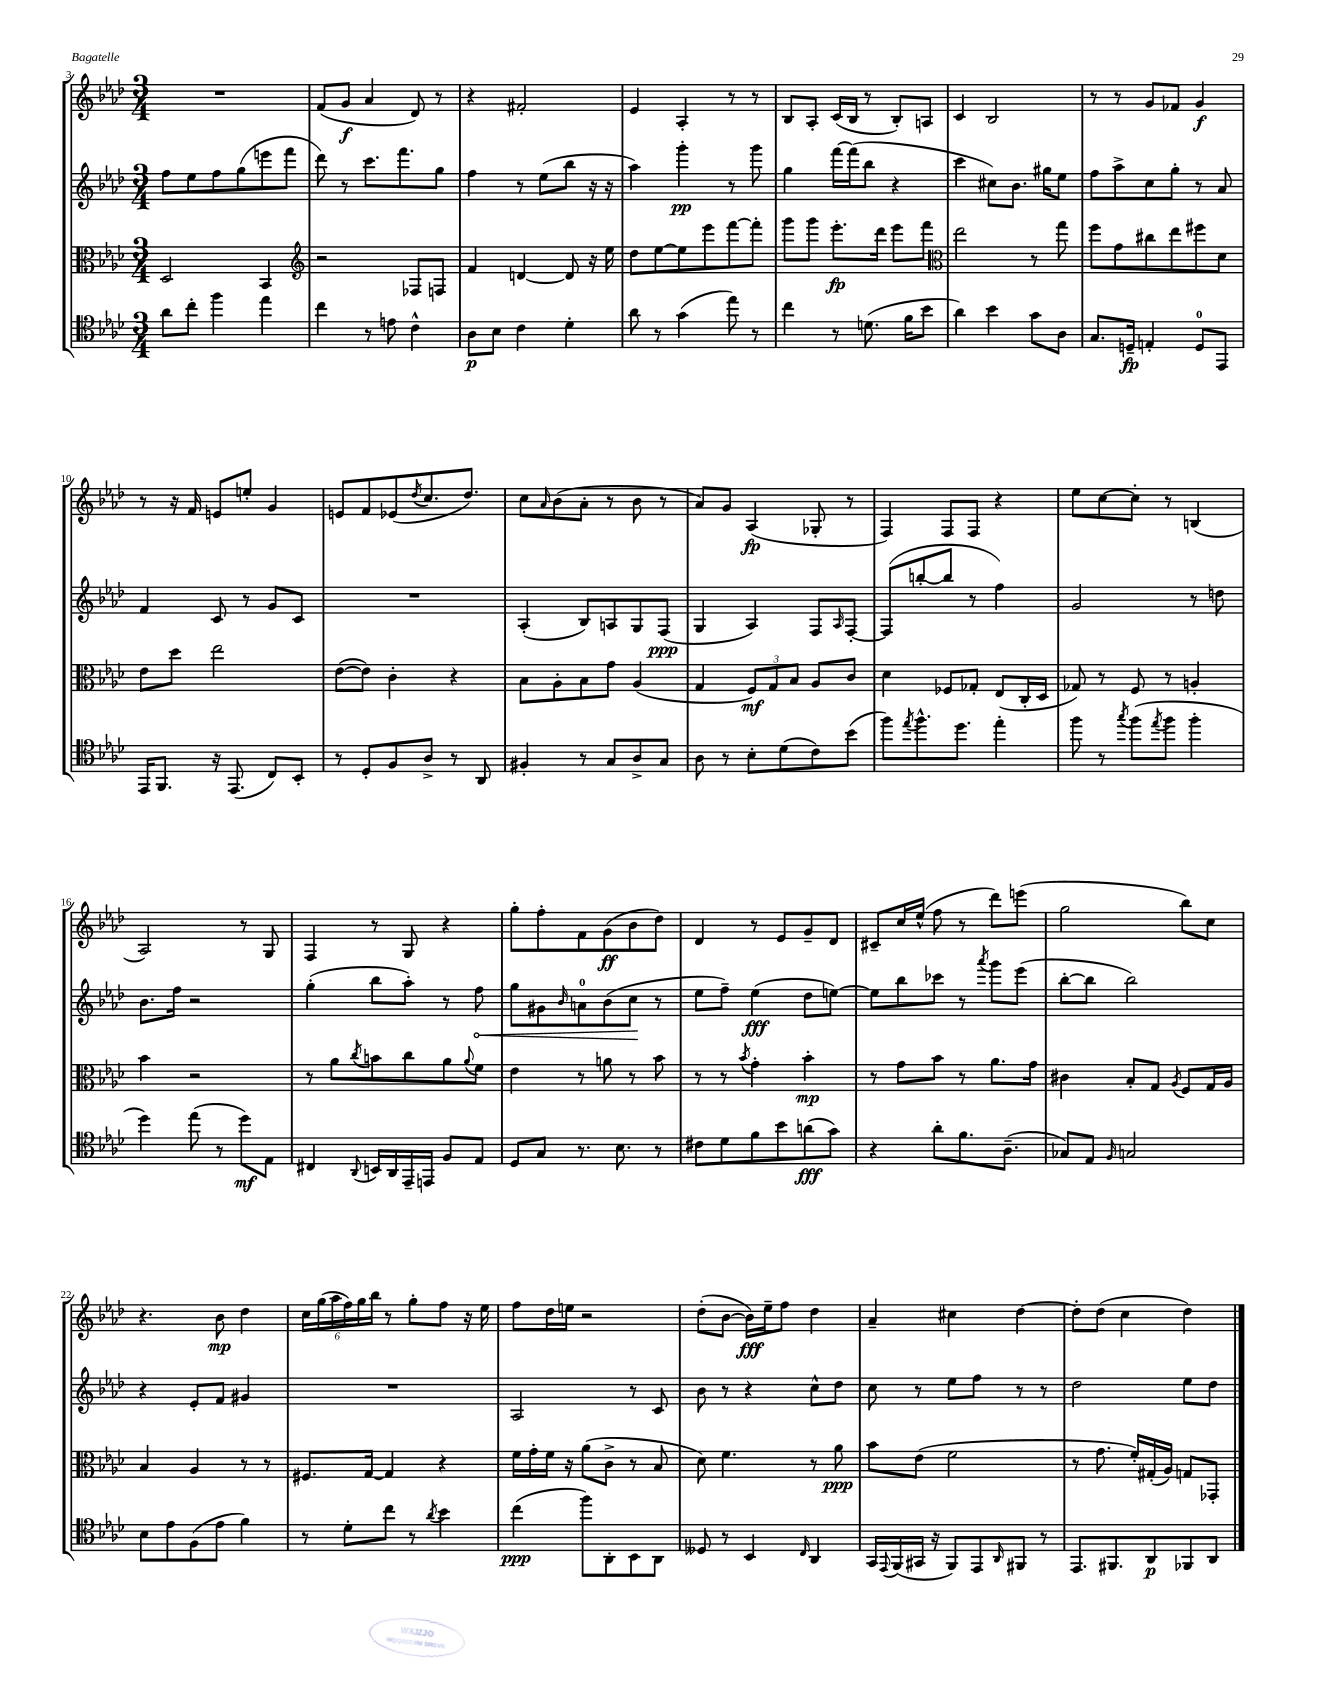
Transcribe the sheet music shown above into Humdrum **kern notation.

**kern	**dynam	**kern	**dynam	**kern	**dynam	**kern	**dynam
*part4	*part4	*part3	*part3	*part2	*part2	*part1	*part1
*staff4	*staff4	*staff3	*staff3	*staff2	*staff2	*staff1	*staff1
*clefC4	*	*clefC3	*	*clefG2	*	*clefG2	*
*k[b-e-a-d-]	*	*k[b-e-a-d-]	*	*k[b-e-a-d-]	*	*k[b-e-a-d-]	*
*M3/4	*	*M3/4	*	*M3/4	*	*M3/4	*
=3	=3	=3	=3	=3	=3	=3	=3
8a-\L	.	2D-/	.	8ff\L	.	2.r	.
8cc'\J	.	.	.	8ee-\	.	.	.
4ff\	.	.	.	8ff\	.	.	.
.	.	.	.	(8gg\	.	.	.
4ee-\	.	4BB-/	.	8eeen\	.	.	.
.	.	.	.	8fff\J	.	.	.
=4	=4	=4	=4	=4	=4	=4	=4
*	*	*clefG2	*	*	*	*	*
4cc\	.	2r	.	8ddd-\)	.	(8f/L	.
.	.	.	.	8r	.	8g/J	f
8r	.	.	.	8.ccc\L	.	4a-/	.
8en\	.	.	.	.	.	.	.
.	.	.	.	8.fff\	.	.	.
4c^^\	.	8F-X/L	.	.	.	8d-/)	.
.	.	8Fn/J	.	8gg\J	.	8r	.
=5	=5	=5	=5	=5	=5	=5	=5
8A-\L	p	4f/	.	4ff\	.	4r	.
8B-\J	.	.	.	.	.	.	.
4c\	.	[4dn/	.	8r	.	2f#X'/	.
.	.	.	.	(8ee-\L	.	.	.
4d-'\	.	8d/]	.	8bb-\J	.	.	.
.	.	16r	.	16r	.	.	.
.	.	16ee-\	.	16r	.	.	.
=6	=6	=6	=6	=6	=6	=6	=6
8a-\	.	8dd-\L	.	4aa-\)	.	4e-/	.
8r	.	[8ee-\	.	.	.	.	.
(4g\	.	8ee-\]	.	4ggg'\	pp	4A-'/	.
.	.	8eee-\	.	.	.	.	.
8ee-\)	.	[8fff\	.	8r	.	8r	.
8r	.	8fff'\J]	.	8ggg\	.	8r	.
=7	=7	=7	=7	=7	=7	=7	=7
4cc\	.	8ggg\L	.	4gg\	.	8B-/L	.
.	.	8ggg\J	.	.	.	8A-'/J	.
8r	.	8.eee-'\L	fp	[16fff\LL	.	(16c/LL	.
.	.	.	.	(16fff\J]	.	16B-/JJ	.
(8.dn\	.	.	.	8bb-\J	.	8r	.
.	.	16ddd-\Jk	.	.	.	.	.
.	.	8eee-\L	.	4r	.	8B-'/L)	.
16f\KL	.	.	.	.	.	.	.
8b-\J	.	8fff\J	.	.	.	8An/J	.
=8	=8	=8	=8	=8	=8	=8	=8
*	*	*clefC3	*	*	*	*	*
4a-\)	.	2ee-\	.	4ccc\	.	4c/	.
4b-\	.	.	.	8cc#X\L)	.	2B-/	.
.	.	.	.	8.b-\J	.	.	.
8g\L	.	8r	.	.	.	.	.
.	.	.	.	16gg#X\KL	.	.	.
8A-\J	.	8gg\	.	8ee-\J	.	.	.
=9	=9	=9	=9	=9	=9	=9	=9
8.G/L	.	8ff\L	.	8ff\L	.	8r	.
.	.	8g\	.	8aa-^\	.	8r	.
16Dn~/Jk	fp	.	.	.	.	.	.
4En'/	.	8cc#X\	.	8cc\	.	8g/L	.
.	.	8ee-\	.	8gg'\J	.	8f-X/J	.
8D/L	.	8ff#X\	.	8r	.	4g/	f
8EE-/J	.	8d-\J	.	8a-/	.	.	.
!!LO:LB:g=z
=10	=10	=10	=10	=10	=10	=10	=10
16EE-/KL	.	8e-\L	.	4f/	.	8r	.
8.FF/J	.	.	.	.	.	.	.
.	.	8dd-\J	.	.	.	16r	.
.	.	.	.	.	.	16f/	.
16r	.	2ee-\	.	8c/	.	8en/L	.
(8.EE-/	.	.	.	.	.	.	.
.	.	.	.	8r	.	8een'/J	.
8C/L)	.	.	.	8g/L	.	4g/	.
8BB-'/J	.	.	.	8c/J	.	.	.
=11	=11	=11	=11	=11	=11	=11	=11
8r	.	([8e-\L	.	2.r	.	8en/L	.
8D-'/L	.	8e-\J])	.	.	.	8f/	.
8F/	.	4c'\	.	.	.	(8e-X/	.
.	.	.	.	.	.	8qdd-/	.
8A-^/J	.	.	.	.	.	8.cc/	.
8r	.	4r	.	.	.	.	.
.	.	.	.	.	.	8.dd-/J)	.
8AA-/	.	.	.	.	.	.	.
=12	=12	=12	=12	=12	=12	=12	=12
4F#X'/	.	8B-\L	.	(4A-'/	.	8cc\L	.
.	.	.	.	.	.	16qqa-/	.
.	.	8A-'\	.	.	.	(8b-\	.
8r	.	8B-\	.	8B-/L)	.	8a-'\J	.
8G/L	.	8g\J	.	8An/	.	8r	.
8A-^/	.	(4A-/	.	8G/	.	8b-\	.
8G/J	.	.	.	(8F/J	ppp	8r	.
=13	=13	=13	=13	=13	=13	=13	=13
8A-\	.	4G/	.	4G/	.	8a-/L)	.
8r	.	.	.	.	.	8g/J	.
8B-'\L	.	12F/L)	mf	4A-/)	.	(4A-/	fp
.	.	12G/	.	.	.	.	.
(8d-\	.	.	.	.	.	.	.
.	.	12B-/J	.	.	.	.	.
8c\)	.	8A-/L	.	8F/L	.	8G-X'/	.
.	.	.	.	16qqA-/	.	.	.
(8b-\J	.	8c/J	.	[8F'/J	.	8r	.
=14	=14	=14	=14	=14	=14	=14	=14
8ff\L)	.	4d-\	.	(8F/L]	.	4F/)	.
8qee-/	.	.	.	.	.	.	.
8.ff^^\	.	.	.	[8bbn'/	.	.	.
.	.	8F-X/L	.	8bb/J]	.	8F/L	.
8.dd-\J	.	.	.	.	.	.	.
.	.	8G-X'/J	.	8r	.	8F/J	.
4ee-'\	.	(8E-/L	.	4ff\)	.	4r	.
.	.	16C'/L	.	.	.	.	.
.	.	16D-/JJ	.	.	.	.	.
=15	=15	=15	=15	=15	=15	=15	=15
8ff\	.	8G-X/)	.	2g/	.	8ee-\L	.
8r	.	8r	.	.	.	[8cc\	.
8qgg/	.	.	.	.	.	.	.
(8ff\L	.	8F/	.	.	.	8cc'\J]	.
8qee-/	.	.	.	.	.	.	.
8ff\J	.	8r	.	.	.	8r	.
4ff'\	.	4An'/	.	8r	.	(4Bn/	.
.	.	.	.	8ddn\	.	.	.
!!LO:LB:g=z
=16	=16	=16	=16	=16	=16	=16	=16
4dd-\)	.	4b-\	.	8.b-\L	.	2A-/)	.
.	.	.	.	16ff\Jk	.	.	.
(8ee-\	.	2r	.	2r	.	.	.
8r	.	.	.	.	.	.	.
8dd-\L)	mf	.	.	.	.	8r	.
8E-\J	.	.	.	.	.	8G/	.
=17	=17	=17	=17	=17	=17	=17	=17
4C#X/	.	8r	.	(4gg'\	.	4F/	.
.	.	8a-\L	.	.	.	.	.
8qqAA-/	.	8qcc/	.	.	.	.	.
16BBn/LL	.	8bn\	.	8bb-\L	.	8r	.
16AA-/	.	.	.	.	.	.	.
16EE-~/	.	8cc\	.	8aa-'\J)	.	8G/	.
16EEn/JJ	.	.	.	.	.	.	.
8F/L	.	8a-\	.	8r	.	4r	.
.	.	8qqa-/	.	.	.	.	.
!	!	!	!	!	!LO:HP:b	!	!
8E-/J	.	8f\J	.	8ff\	<	.	.
=18	=18	=18	=18	=18	=18	=18	=18
8D-/L	.	4e-\	.	8gg\L	.	8gg'\L	.
8G/J	.	.	.	8g#X\	.	8ff'\	.
.	.	.	.	16qqb-/	.	.	.
8.r	.	8r	.	8an\	.	8f\	.
.	.	8an\	.	(8b-\	.	(8g\	ff
8.B-\	.	.	.	.	.	.	.
.	.	8r	.	8cc\J	.	8b-\	.
8r	.	8b-\	.	8r	[	8dd-\J)	.
=19	=19	=19	=19	=19	=19	=19	=19
8c#X\L	.	8r	.	8ee-\L	.	4d-/	.
8d-\	.	8r	.	8ff~\J)	.	.	.
.	.	8qb-/	.	.	.	.	.
8f\	.	4g'\	.	(4ee-\	fff	8r	.
8b-\	.	.	.	.	.	8e-/L	.
(8an\	fff	4b-'\	mp	8dd-\L	.	8g~/	.
8g\J)	.	.	.	[8een\J)	.	8d-/J	.
=20	=20	=20	=20	=20	=20	=20	=20
4r	.	8r	.	8ee\L]	.	8c#X~/L	.
.	.	8g\L	.	8bb-\	.	16cc/L	.
.	.	.	.	.	.	(16ee-^^/JJ	.
8a-'\L	.	8b-\J	.	8ccc-X\J	.	8ff\	.
8.f\	.	8r	.	8r	.	8r	.
.	.	.	.	8qaaa-/	.	.	.
.	.	8.a-\L	.	8ggg\L	.	8ddd-\L)	.
(8.A-~\J	.	.	.	.	.	.	.
.	.	.	.	(8eee-\J	.	(8eeen\J	.
.	.	16g\Jk	.	.	.	.	.
=21	=21	=21	=21	=21	=21	=21	=21
8G-X/L)	.	4c#X\	.	[8bb-'\L	.	2gg\	.
8E-/J	.	.	.	8bb-\J]	.	.	.
16qqF/	.	.	.	.	.	.	.
2Gn/	.	8B-'/L	.	2bb-\)	.	.	.
.	.	8G/J	.	.	.	.	.
.	.	8qA-/	.	.	.	.	.
.	.	8F/L	.	.	.	8bb-\L)	.
.	.	16G/L	.	.	.	8cc\J	.
.	.	16A-/JJ	.	.	.	.	.
!!LO:LB:g=z
=22	=22	=22	=22	=22	=22	=22	=22
8B-\L	.	4B-/	.	4r	.	4.r	.
8e-\	.	.	.	.	.	.	.
(8F\	.	4A-/	.	8e-'/L	.	.	.
8e-\J	.	.	.	8f/J	.	8b-\	mp
4f\)	.	8r	.	4g#X/	.	4dd-\	.
.	.	8r	.	.	.	.	.
=23	=23	=23	=23	=23	=23	=23	=23
8r	.	8.F#X/L	.	2.r	.	24cc\LL	.
.	.	.	.	.	.	(24gg\	.
.	.	.	.	.	.	24aa-\	.
8d-'\L	.	.	.	.	.	24ff\)	.
.	.	.	.	.	.	24gg\	.
.	.	[16G/Jk	.	.	.	.	.
.	.	.	.	.	.	24bb-\JJ	.
8cc\J	.	4G/]	.	.	.	8r	.
8r	.	.	.	.	.	8gg'\L	.
8qa-/	.	.	.	.	.	.	.
4b-\	.	4r	.	.	.	8ff\J	.
.	.	.	.	.	.	16r	.
.	.	.	.	.	.	16ee-\	.
=24	=24	=24	=24	=24	=24	=24	=24
(4cc\	ppp	16f\LL	.	2A-/	.	8ff\L	.
.	.	16g'\	.	.	.	.	.
.	.	16f\JJ	.	.	.	16dd-\L	.
.	.	16r	.	.	.	16een\JJ	.
8ff\L)	.	(8a-\L	.	.	.	2r	.
8AA-'\	.	8c^\J	.	.	.	.	.
8BB-\	.	8r	.	8r	.	.	.
8AA-\J	.	8B-/	.	8c/	.	.	.
=25	=25	=25	=25	=25	=25	=25	=25
8D--X/	.	8d-\)	.	8b-\	.	(8dd-'\L	.
8r	.	4.f\	.	8r	.	[8b-\J	.
4BB-/	.	.	.	4r	.	16b-\LL])	fff
.	.	.	.	.	.	16ee-~\J	.
.	.	.	.	.	.	8ff\J	.
16qqC/	.	.	.	.	.	.	.
4AA-/	.	8r	.	8cc^^\L	.	4dd-\	.
.	.	8a-\	ppp	8dd-\J	.	.	.
=26	=26	=26	=26	=26	=26	=26	=26
16GG/LL	.	8b-\L	.	8cc\	.	4a-~/	.
8qqEE-/	.	.	.	.	.	.	.
(16FF/	.	.	.	.	.	.	.
16GG#X/JJ	.	(8e-\J	.	8r	.	.	.
16r	.	.	.	.	.	.	.
8FF/L)	.	2f\	.	8ee-\L	.	4cc#X\	.
8EE-/	.	.	.	8ff\J	.	.	.
16qqAA-/	.	.	.	.	.	.	.
8FF#X/J	.	.	.	8r	.	[4dd-\	.
8r	.	.	.	8r	.	.	.
=27	=27	=27	=27	=27	=27	=27	=27
8.EE-/L	.	8r	.	2dd-\	.	8dd-'\L]	.
.	.	8.g\	.	.	.	(8dd-\J	.
8.FF#X/	.	.	.	.	.	.	.
.	.	.	.	.	.	4cc\	.
.	.	16f'/LL)	.	.	.	.	.
8AA-/	p	(16G#X'/	.	.	.	.	.
.	.	16A-/JJ)	.	.	.	.	.
8FF-X/	.	8Gn/L	.	8ee-\L	.	4dd-\)	.
8AA-/J	.	8GG-X'/J	.	8dd-\J	.	.	.
==	==	==	==	==	==	==	==
*-	*-	*-	*-	*-	*-	*-	*-
